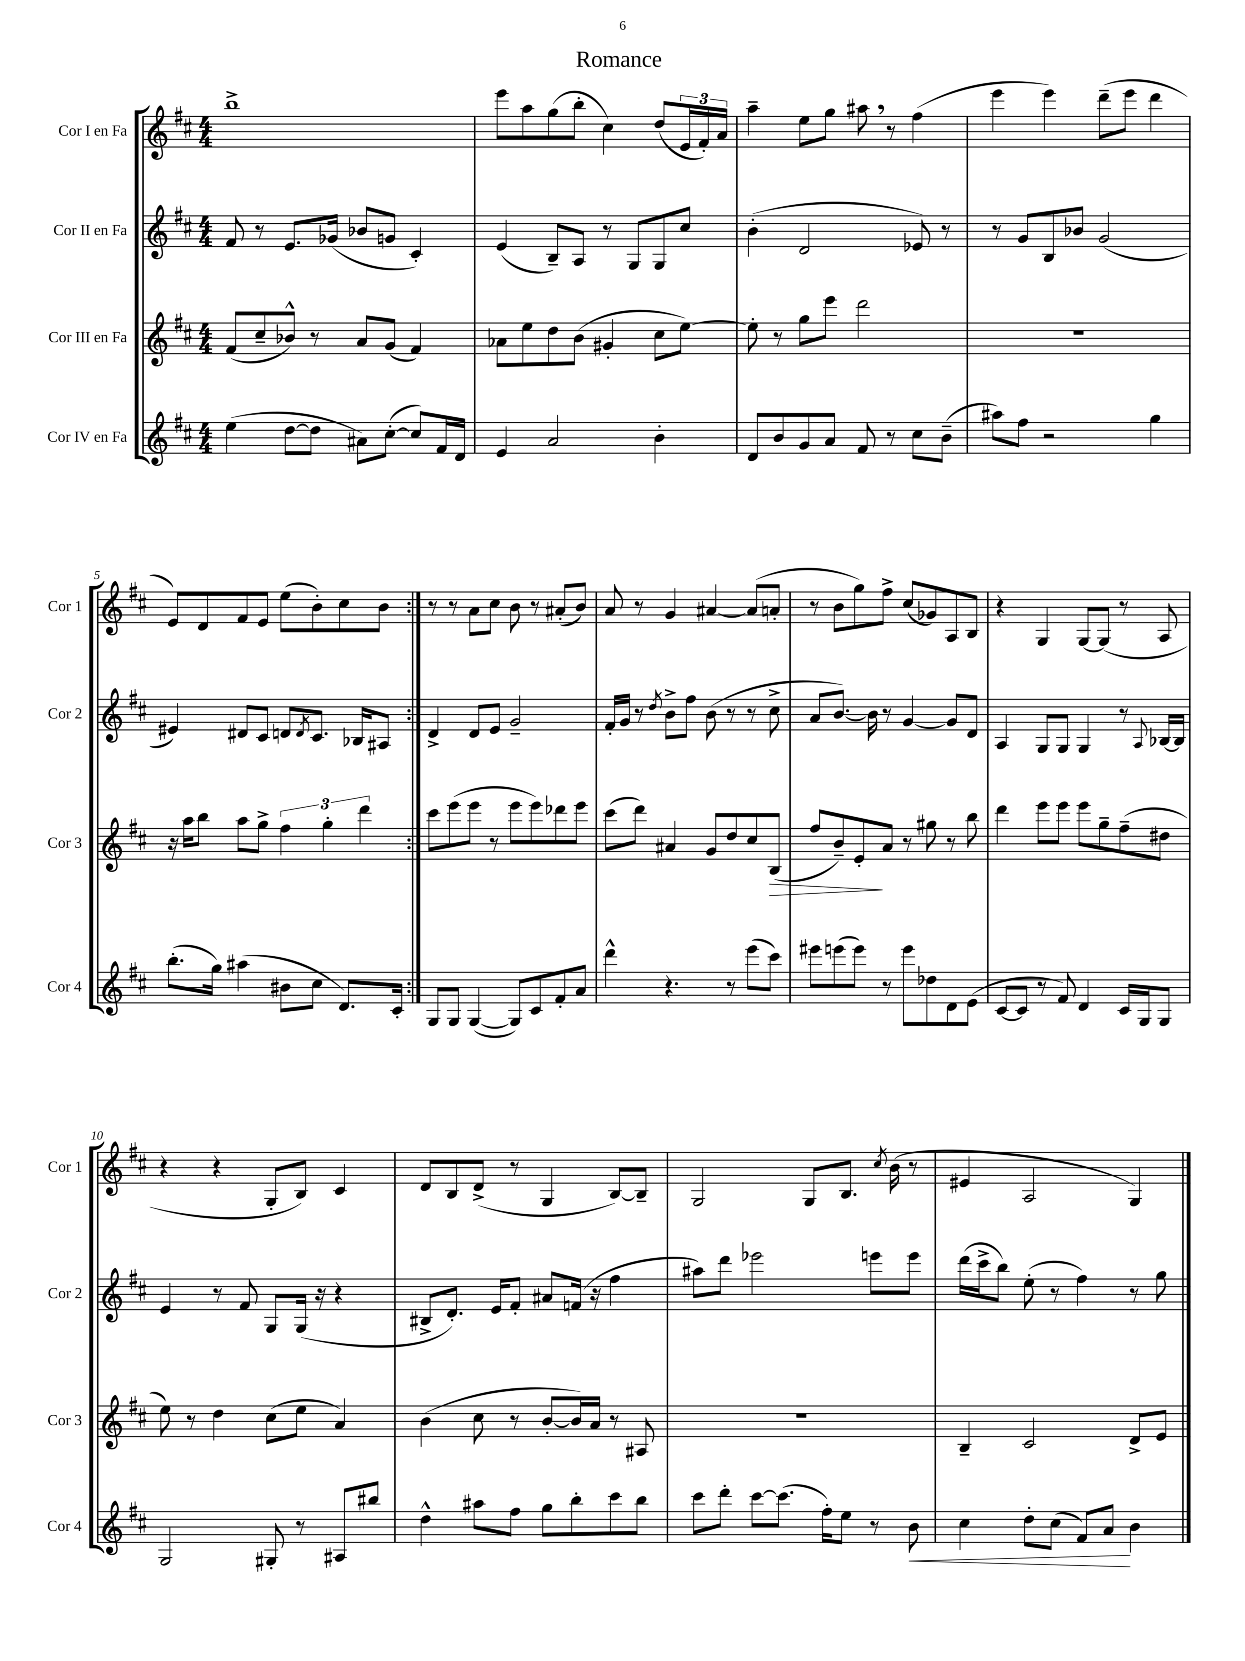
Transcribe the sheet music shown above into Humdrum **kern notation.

**kern	**kern	**kern	**kern
*staff4	*staff3	*staff2	*staff1
*clefG2	*clefG2	*clefG2	*clefG2
*k[f#c#]	*k[f#c#]	*k[f#c#]	*k[f#c#]
*M4/4	*M4/4	*M4/4	*M4/4
(4ee	(8f#	8f#	1bb^
.	8cc#~	8r	.
[8dd	8b-^^)	8.e	.
8dd]	8r	.	.
.	.	(16g-	.
8a#)	8a	8b-	.
([8cc#'	(8g	8g	.
8cc#])	4f#)	4c#')	.
16f#	.	.	.
16d	.	.	.
=	=	=	=
4e	8a-	(4e	8eee
.	8ee	.	8aa
2a	8dd	8B~)	(8gg
.	(8b	8A	8bb'
.	4g#'	8r	4cc#)
.	.	8G	.
4b'	8cc#	8G	(8dd
.	[8ee)	8cc#	24e
.	.	.	24f#')
.	.	.	24a
=	=	=	=
8d	8ee']	(4b'	4aa~
8b	8r	.	.
8g	8gg	2d	8ee
8a	8eee	.	8gg
8f#	2ddd	.	8aa#
8r	.	.	8r
8cc#	.	8e-)	(4ff#
(8b~	.	8r	.
=	=	=	=
8aa#)	1r	8r	4eee
8ff#	.	8g	.
2r	.	8B	4eee)
.	.	8b-	.
.	.	(2g	(8ddd~
.	.	.	8eee
4gg	.	.	4ddd
=	=	=	=
(8.bb'	16r	4e#)	8e)
.	16aa	.	.
.	8bb	.	8d
16gg)	.	.	.
(4aa#	8aa	8d#	8f#
.	8gg^	8c#	8e
8b#	6ff#	8d	(8ee
.	.	8qd	.
8cc#	.	8.c#	8b')
.	6gg'	.	.
8.d)	.	.	8cc#
.	.	16B-	.
.	6ddd	.	.
.	.	8A#	8b
16c#'	.	.	.
=:|!	=:|!	=:|!	=:|!
8G	8ccc#	4d^	8r
8G	(8eee	.	8r
([4G	8eee	8d	8a
.	8r	8e	8cc#
8G])	8eee	2g~	8b
8c#	8eee)	.	8r
8f#'	8ddd-	.	(8a#'
8a	8eee	.	8b)
=	=	=	=
4ddd^^	(8ccc#	16f#'	8a
.	.	16g	.
.	8ddd)	8r	8r
.	.	8qdd	.
4.r	4a#	8b^	4g
.	.	8ff#	.
.	8g	(8b	[4a#
8r	8dd	8r	.
(8eee	8cc#	8r	(8a#]
8ccc#)	(8B	8cc#^	8a'
=	=	=	=
8eee#	8ff#	8a	8r
(8eee	8b~)	[8.b)	8b
8eee)	8e'	.	8gg)
.	.	16b]	.
8r	8a	8r	8ff#^
8eee	8r	[4g	(8cc#
8dd-	8gg#	.	8g-)
8d	8r	8g]	8A
(8e	8bb	8d	8B
=	=	=	=
[8c#	4ddd	4A	4r
8c#]	.	.	.
8r	8eee	8G	4G
8f#)	8eee	8G	.
4d	8eee	4G	[8G
.	8gg~	.	(8G]
16c#	(8ff#~	8r	8r
16G	.	.	.
.	.	8qqA	.
8G	8dd#	[16B-	8A
.	.	16B-]	.
=	=	=	=
2G	8ee)	4e	4r
.	8r	.	.
.	4dd	8r	4r
.	.	8f#	.
8G#'	(8cc#	8G	8G'
8r	8ee	(16G	8B)
.	.	16r	.
8A#	4a)	4r	4c#
8bb#	.	.	.
=	=	=	=
4dd^^	(4b	8B#^	8d
.	.	8.d')	8B
8aa#	8cc#	.	(8d^
.	.	16e	.
8ff#	8r	8f#'	8r
8gg	[8b'	8a#	4G
8bb'	16b])	(16f	.
.	16a	16r	.
8ccc#	8r	4ff#	[8B)
8bb	8A#	.	8B~]
=	=	=	=
8ccc#	1r	8aa#)	2G
8ddd'	.	8ddd	.
[8ccc#	.	2eee-	.
(8.ccc#]	.	.	.
.	.	.	8G
16ff#')	.	.	.
8ee	.	.	8.B
8r	.	8eee	.
.	.	.	8qcc#
.	.	.	(16b
8b	.	8eee	8r
=	=	=	=
4cc#	4B~	(16ddd	4e#
.	.	16ccc#^	.
.	.	8bb)	.
8dd'	2c#	(8ee'	2A
(8cc#	.	8r	.
8f#)	.	4ff#)	.
8a	.	.	.
4b	8d^	8r	4G)
.	8e	8gg	.
==	==	==	==
*-	*-	*-	*-
